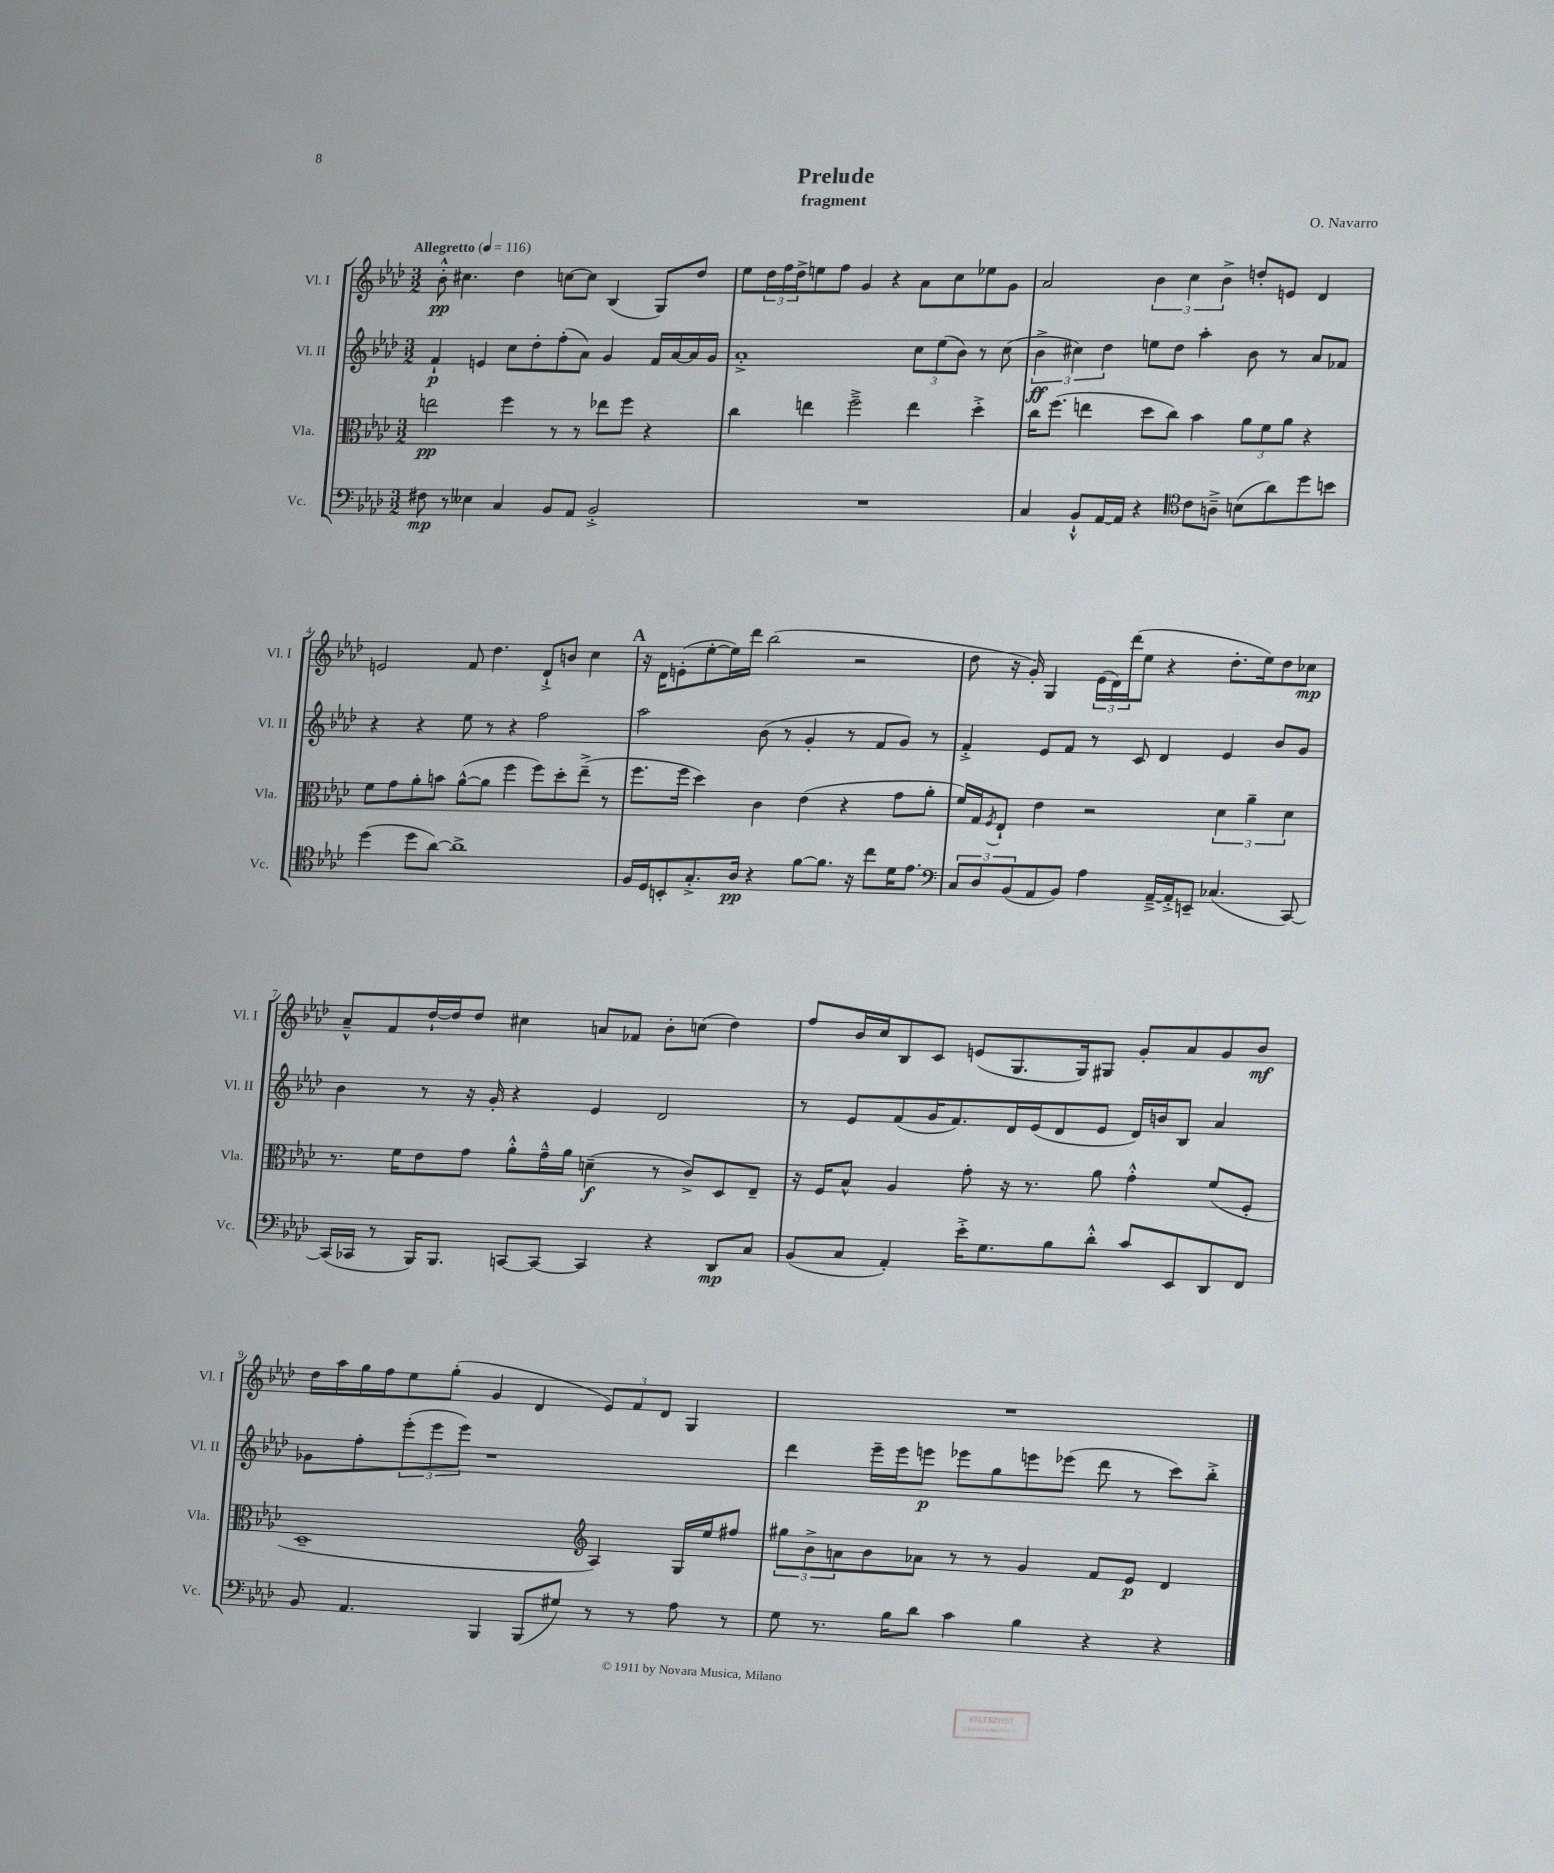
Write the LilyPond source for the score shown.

\header { title = "Prelude" composer = "O. Navarro" subtitle = "fragment" }
<<
\new StaffGroup <<
\new Staff = "s0" \with { instrumentName = "Vl. I" shortInstrumentName = "Vl. I" } {
    \clef treble \key aes \major \numericTimeSignature \time 3/2 \tempo "Allegretto" 4 = 116
    bes'8-.-^\pp cis''4. des''4 c''8~ c''8 bes4( g8) des''8 |
    ees''8 \tuplet 3/2 { des''16 f''16 des''16-> } e''8 f''8 g'4 r4 aes'8 c''8 ees''8 g'8 |
    aes'2 \tuplet 3/2 { bes'4 c''4 bes'4-> } d''8-. e'8 des'4 |
    e'2 f'8 des''4. des'8-!-> b'8 c''4 |
    \mark \markup { \bold "A" } r16 des'16 e'8-.( ees''8~-. ees''16) des'''16 bes''2( r2 |
    des''8 r16 g'16-.) g4 \tuplet 3/2 { ees'16( des'16) des'''16( } ees''8 r4 des''8.-. ees''16) des''8 ces''8\mp |
    aes'8---^ f'8 des''16~-! des''16 des''8 cis''4 a'8 fes'8 bes'8-. c''8( des''4) |
    f''8 bes'16 c''16 bes8 c'8 e'8( g8. g16) gis8 g'8-. aes'8 g'8 bes'8\mf |
    des''16 aes''16 g''16 f''16 ees''8 g''8-.( g'4 des'4 \tuplet 3/2 { ees'8) f'8 des'8 } g4 |
    R1. \bar "|." |
}
\new Staff = "s1" \with { instrumentName = "Vl. II" shortInstrumentName = "Vl. II" } {
    \clef treble \key aes \major \numericTimeSignature \time 3/2
    f'4-!\p e'4 c''8 des''8-. f''8-.( aes'8) g'4 f'16 aes'16~ aes'16 g'16 |
    aes'1-.-> \tuplet 3/2 { c''8 ees''8( bes'8) } r8 c''8( |
    \tuplet 3/2 { bes'4->\ff cis''4) des''4 } e''8 des''8 aes''4-. bes'8 r8 aes'8 fes'8 |
    r4 r4 ees''8 r8 r4 f''2 |
    \mark \markup { \bold "A" } aes''2 bes'8( r8 g'4-. r8 f'8 g'8) r8 |
    f'4-.-> ees'8 f'8 r8 c'8 des'4 ees'4 bes'8 g'8 |
    bes'4 r8 r16 g'16-. r4 ees'4 des'2 |
    r8 ees'8 f'8( g'16 f'8.) des'16 ees'16( des'8 ees'8 des'16) b'16 bes8 aes'4 |
    ges'8 f''8-. \tuplet 3/2 { ees'''8-.( ees'''8 ees'''8) } r1 |
    des'''4 ees'''16-- ees'''16 e'''8\p ees'''8 g''8 e'''8 ees'''8( des'''8 r8 c'''8) bes''8-.-> \bar "|." |
}
\new Staff = "s2" \with { instrumentName = "Vla." shortInstrumentName = "Vla." } {
    \clef alto \key aes \major \numericTimeSignature \time 3/2
    e''2\pp f''4 r8 r8 ees''8 f''8 r4 |
    c''4 e''4 f''2---> e''4 des''4-.-> |
    c''16 f''8.( e''4 des''8 c''8) bes'4 \tuplet 3/2 { aes'8 f'8 aes'8 } r4 |
    f'8 g'8 aes'8-. b'8 aes'8~-^( aes'8 f''4 f''8) des''8-. ees''8--->( r8 |
    \mark \markup { \bold "A" } f''8. f''16 des''4) c'4 ees'4( r4 g'8 aes'8-. |
    f'16) g16 \acciaccatura { f8 } ees8-! ees'4 r2 \tuplet 3/2 { des'4 aes'4-- des'4 } |
    r8. f'16 ees'8 g'8 aes'8-.-^ g'16---^ aes'16 d'4--\f( r8 c'8->) des8 ees8-- |
    r16 f16 bes8-^ aes4 g'8-. r16 r8. aes'8 g'4-.-^ f'8( f8-. |
    des1-- \clef treble aes4) g16 ees''16 fis''8 |
    \tuplet 3/2 { gis''8 bes'8-> a'8 } bes'8 aes'8 r8 r8 g'4 f'8 ees'8\p des'4 \bar "|." |
}
\new Staff = "s3" \with { instrumentName = "Vc." shortInstrumentName = "Vc." } {
    \clef bass \key aes \major \numericTimeSignature \time 3/2
    fis8\mp r8 eeses4 c4 bes,8 aes,8 bes,2-.-> |
    R1. |
    c4 bes,8-!-^ aes,16~ aes,16 r4 \clef tenor c'8 a8---> b8( aes'8) des''8 b'8 |
    des''4( des''8 aes'8~) aes'1-> |
    \mark \markup { \bold "A" } f16 des16 b,8-. g8.-.-> aes16\pp r4 f'8~ f'8. r16 c''8 des'16 ees'8. |
    \clef bass \tuplet 3/2 { c8 des8 bes,8( } aes,8 bes,8) aes4 aes,16~---> aes,16-.-> e,8-- ces4.( c,8~) |
    c,16( ces,16 r8 bes,,16) bes,,8. c,8~ c,8~ c,4 r4 des,8\mp c8 |
    bes,8( c8 aes,4-.) ees'16-.-> g8. bes8 des'8-.-^ c'8 ees,8 des,8 f,8 |
    bes,8 aes,4. bes,,4 bes,,8( gis8) r8 r8 aes8 r8 |
    g8 r8. bes16 des'8 c'4 bes4 r4 r4 \bar "|." |
}
>>
>>
